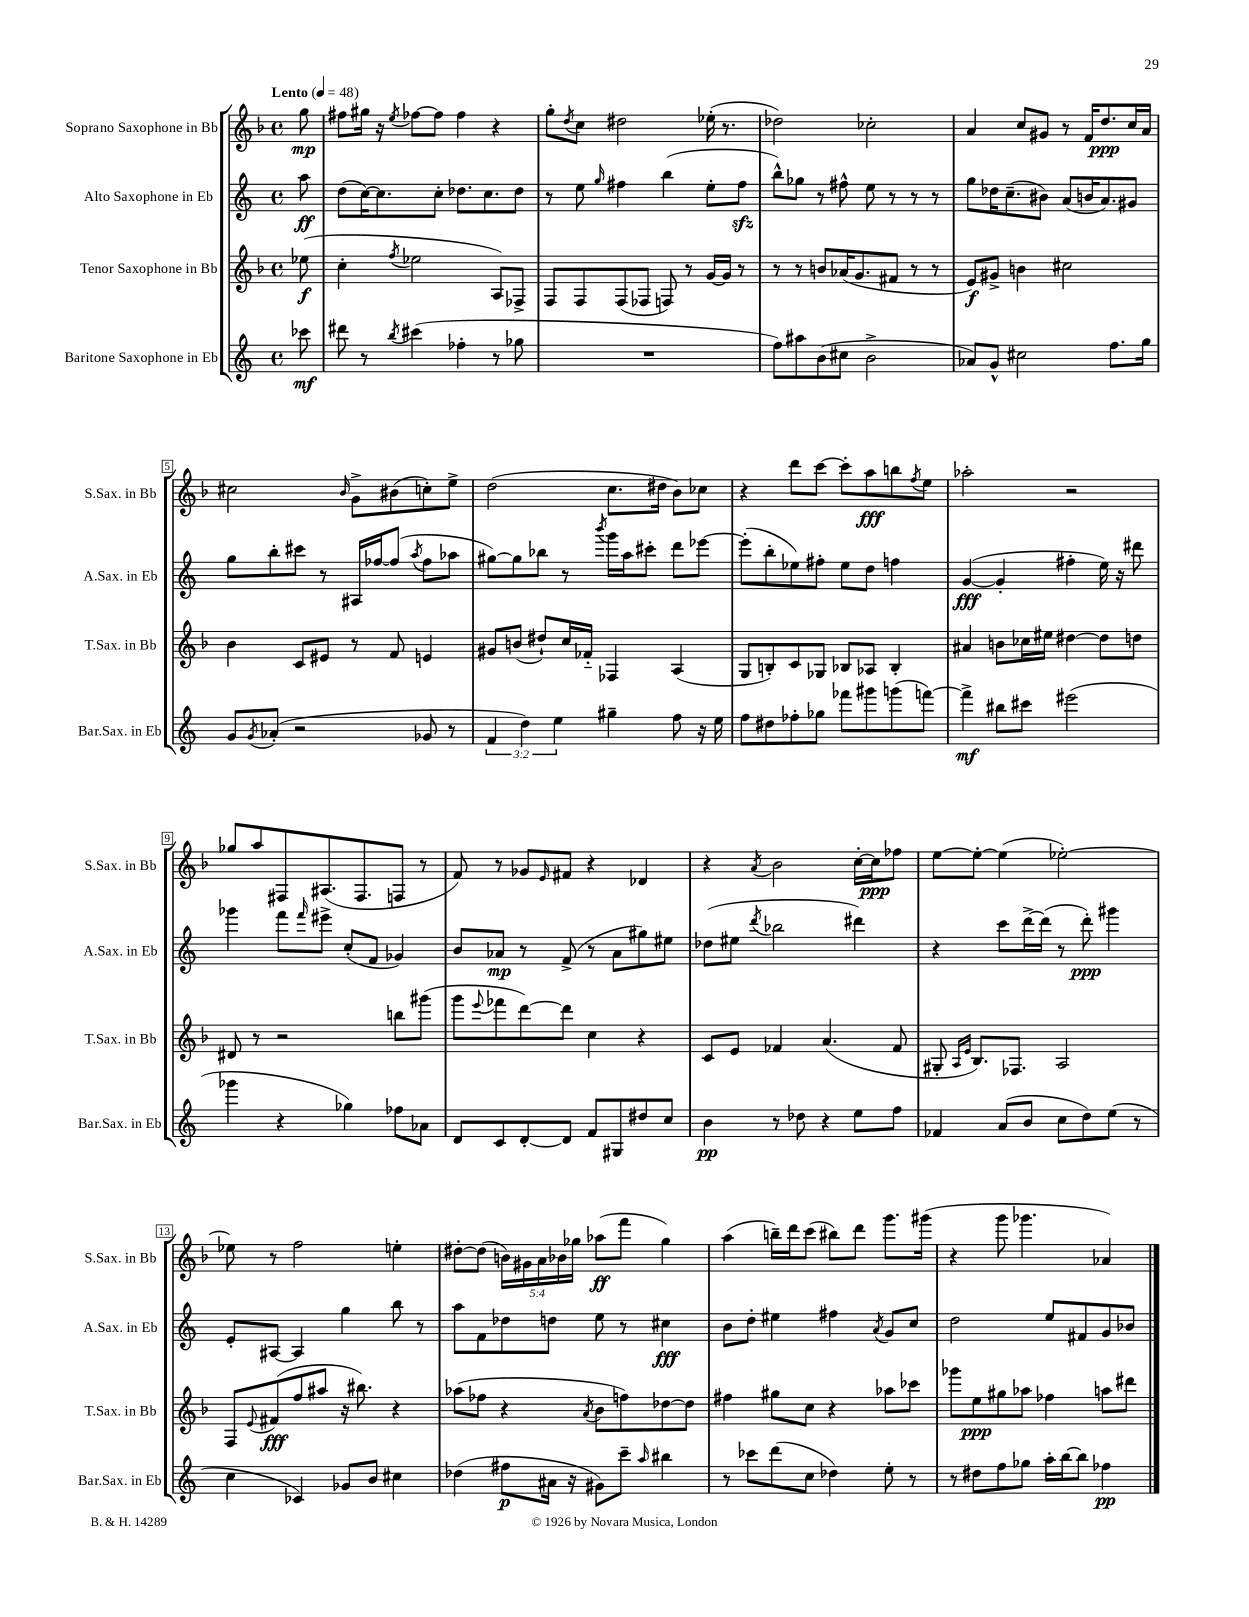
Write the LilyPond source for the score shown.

<<
\new StaffGroup <<
\new Staff = "s0" \with { instrumentName = "Soprano Saxophone in Bb" shortInstrumentName = "S.Sax. in Bb" } {
    \clef treble \key f \major \defaultTimeSignature \time 4/4 \override Staff.TupletNumber.text = #tuplet-number::calc-fraction-text \partial 8 \tempo "Lento" 4 = 48
    g''8\mp |
    fis''8 gis''16 r16 \acciaccatura { e''8 } fes''8~ fes''8 fes''4 r4 |
    g''8-. \acciaccatura { d''8 } c''8 dis''2 ees''16-.( r8. |
    des''2) ces''2-. |
    a'4 c''8 gis'8 r8 f'16 d''8.\ppp c''16 a'16 |
    cis''2 \grace { bes'16 } g'8-> bis'8( c''8-.) e''8-> |
    d''2( c''8. dis''16 bes'8) ces''8 |
    r4 d'''8 c'''8~ c'''8-. a''8\fff b''8 \acciaccatura { f''8 } e''8 |
    aes''2-. r2 |
    ges''8 a''8 fis8 ais8.( fis8. f8 r8 |
    f'8) r8 ges'8 \grace { e'16 } fis'8 r4 des'4 |
    r4 \acciaccatura { a'8 } bes'2 c''16~-. c''16\ppp fes''8 |
    e''8~ e''8~-. e''4( ees''2~-.) |
    ees''8 r8 f''2 e''4-. |
    dis''8~-. dis''8( \tuplet 5/4 { b'16) gis'16 a'16 bes'16 ges''16 } aes''8\ff( f'''8 ges''4) |
    a''4( b''16--) d'''16 c'''8( bis''8) d'''8 g'''8. gis'''16( |
    r4 g'''8 ges'''4. aes'4) \bar "|." |
}
\new Staff = "s1" \with { instrumentName = "Alto Saxophone in Eb" shortInstrumentName = "A.Sax. in Eb" } {
    \clef treble \key c \major \defaultTimeSignature \time 4/4 \partial 8
    a''8\ff |
    d''8( c''16~) c''8. c''8-. des''8. c''8. des''8 |
    r8 e''8 \grace { g''16 } fis''4 b''4( e''8-. fis''8\sfz |
    b''8-^) ges''8 r8 fis''8-^ e''8 r8 r8 r8 |
    g''8 des''16 c''8.--( bis'8) a'8( b'16 a'8.) gis'8 |
    g''8 b''8-. cis'''8 r8 ais16 fes''16~ fes''8( \acciaccatura { a''8 } fes''8 aes''8 |
    gis''8~) gis''8 bes''8 r8 \acciaccatura { b'''8 } g'''16 a''16 cis'''8-. d'''8 ees'''8~ |
    ees'''8-.( b''8-. ees''8) fis''8-. ees''8 d''8 f''4 |
    g'4~\fff( g'4-. fis''4-. e''16) r16 dis'''8 |
    ges'''4 f'''8 \grace { f'''16 } eis'''8-> c''8-.( f'8 ges'4) |
    b'8 aes'8\mp r8 f'8->( r8 aes'8 gis''8) eis''8 |
    des''8( eis''8 \acciaccatura { d'''8 } bes''2 dis'''4) |
    r4 c'''8 d'''16~-> d'''16( r8 d'''8-.\ppp) gis'''4 |
    e'8-. ais8~ ais4 g''4 b''8 r8 |
    a''8 f'8 des''8 d''8 e''8 r8 cis''4\fff |
    b'8 d''8-. eis''4 fis''4 \acciaccatura { a'8 } g'8 c''8 |
    d''2 e''8 fis'8 g'8 bes'8 \bar "|." |
}
\new Staff = "s2" \with { instrumentName = "Tenor Saxophone in Bb" shortInstrumentName = "T.Sax. in Bb" } {
    \clef treble \key f \major \defaultTimeSignature \time 4/4 \partial 8
    ees''8\f( |
    c''4-. \acciaccatura { f''8 } ees''2 a8) fes8-> |
    f8 f8 f8( fes8 f8) r8 g'16~ g'16 r8 |
    r8 r8 b'8 aes'16( g'8. fis'8 r8 r8 |
    e'8\f) gis'8-> b'4 cis''2 |
    bes'4 c'8 eis'8 r8 f'8 e'4 |
    gis'8 b'8( dis''8-!) c''16 fes'16-_ fes4 a4( |
    g8 b8-.) c'8 ges8 bes8 aes8 bes4-. |
    ais'4 b'8 ces''16 eis''16 dis''4~ dis''8 d''8 |
    dis'8 r8 r2 b''8 gis'''8( |
    g'''8 \appoggiatura { e'''8 } fes'''8 d'''8~) d'''8 c''4 r4 |
    c'8 e'8 fes'4 a'4.( fes'8 |
    gis8-. \grace { a16 e'16 } bes8.) fes8. a2 |
    f8 \appoggiatura { e'8 } fis'8\fff( f''8 ais''8 r16 bis''8.) r4 |
    aes''8( fes''8 r4 \acciaccatura { a'8 } bes'8 f''8) des''8~ des''8 |
    fis''4 gis''8 c''8 r4 aes''8 ces'''8 |
    ges'''8 e''8\ppp gis''8 aes''8 fes''4 a''8 dis'''8 \bar "|." |
}
\new Staff = "s3" \with { instrumentName = "Baritone Saxophone in Eb" shortInstrumentName = "Bar.Sax. in Eb" } {
    \clef treble \key c \major \defaultTimeSignature \time 4/4 \override Staff.TupletNumber.text = #tuplet-number::calc-fraction-text \partial 8
    ces'''8\mf |
    dis'''8 r8 \acciaccatura { b''8 } cis'''4( fes''4-. r8 ges''8 |
    R1 |
    f''8) ais''8 b'8( cis''8 b'2-> |
    aes'8) g'8-^ cis''2 f''8. g''16 |
    g'8 \acciaccatura { g'8 } aes'8-.( r2 ges'8 r8 |
    \tuplet 3/2 { f'4 d''4) e''4 } gis''4-- f''8 r16 e''16 |
    f''8 dis''8 fes''8-. ges''8 fes'''8 gis'''8 g'''8( f'''8~) |
    f'''4->\mf bis''8 cis'''8 eis'''2( |
    ges'''4 r4 ges''4) fes''8 aes'8 |
    d'8 c'8 d'8~-. d'8 f'8 gis8 dis''8 c''8 |
    b'4\pp r8 des''8 r4 e''8 f''8 |
    fes'4 a'8( b'8 c''8 d''8) e''8( r8 |
    c''4 ces'4) ges'8 b'8 cis''4 |
    des''4( fis''8\p ais'16 r16 gis'8) c'''8-- \grace { a''16 } bis''4 |
    r8 ces'''8 d'''8( c''8 des''4) e''8-. r8 |
    r8 dis''8 f''8 ges''8 a''16-. b''16~ b''8 fes''4\pp \bar "|." |
}
>>
>>
\layout { \context { \Score \override BarNumber.stencil = #(make-stencil-boxer 0.1 0.3 ly:text-interface::print) } }
